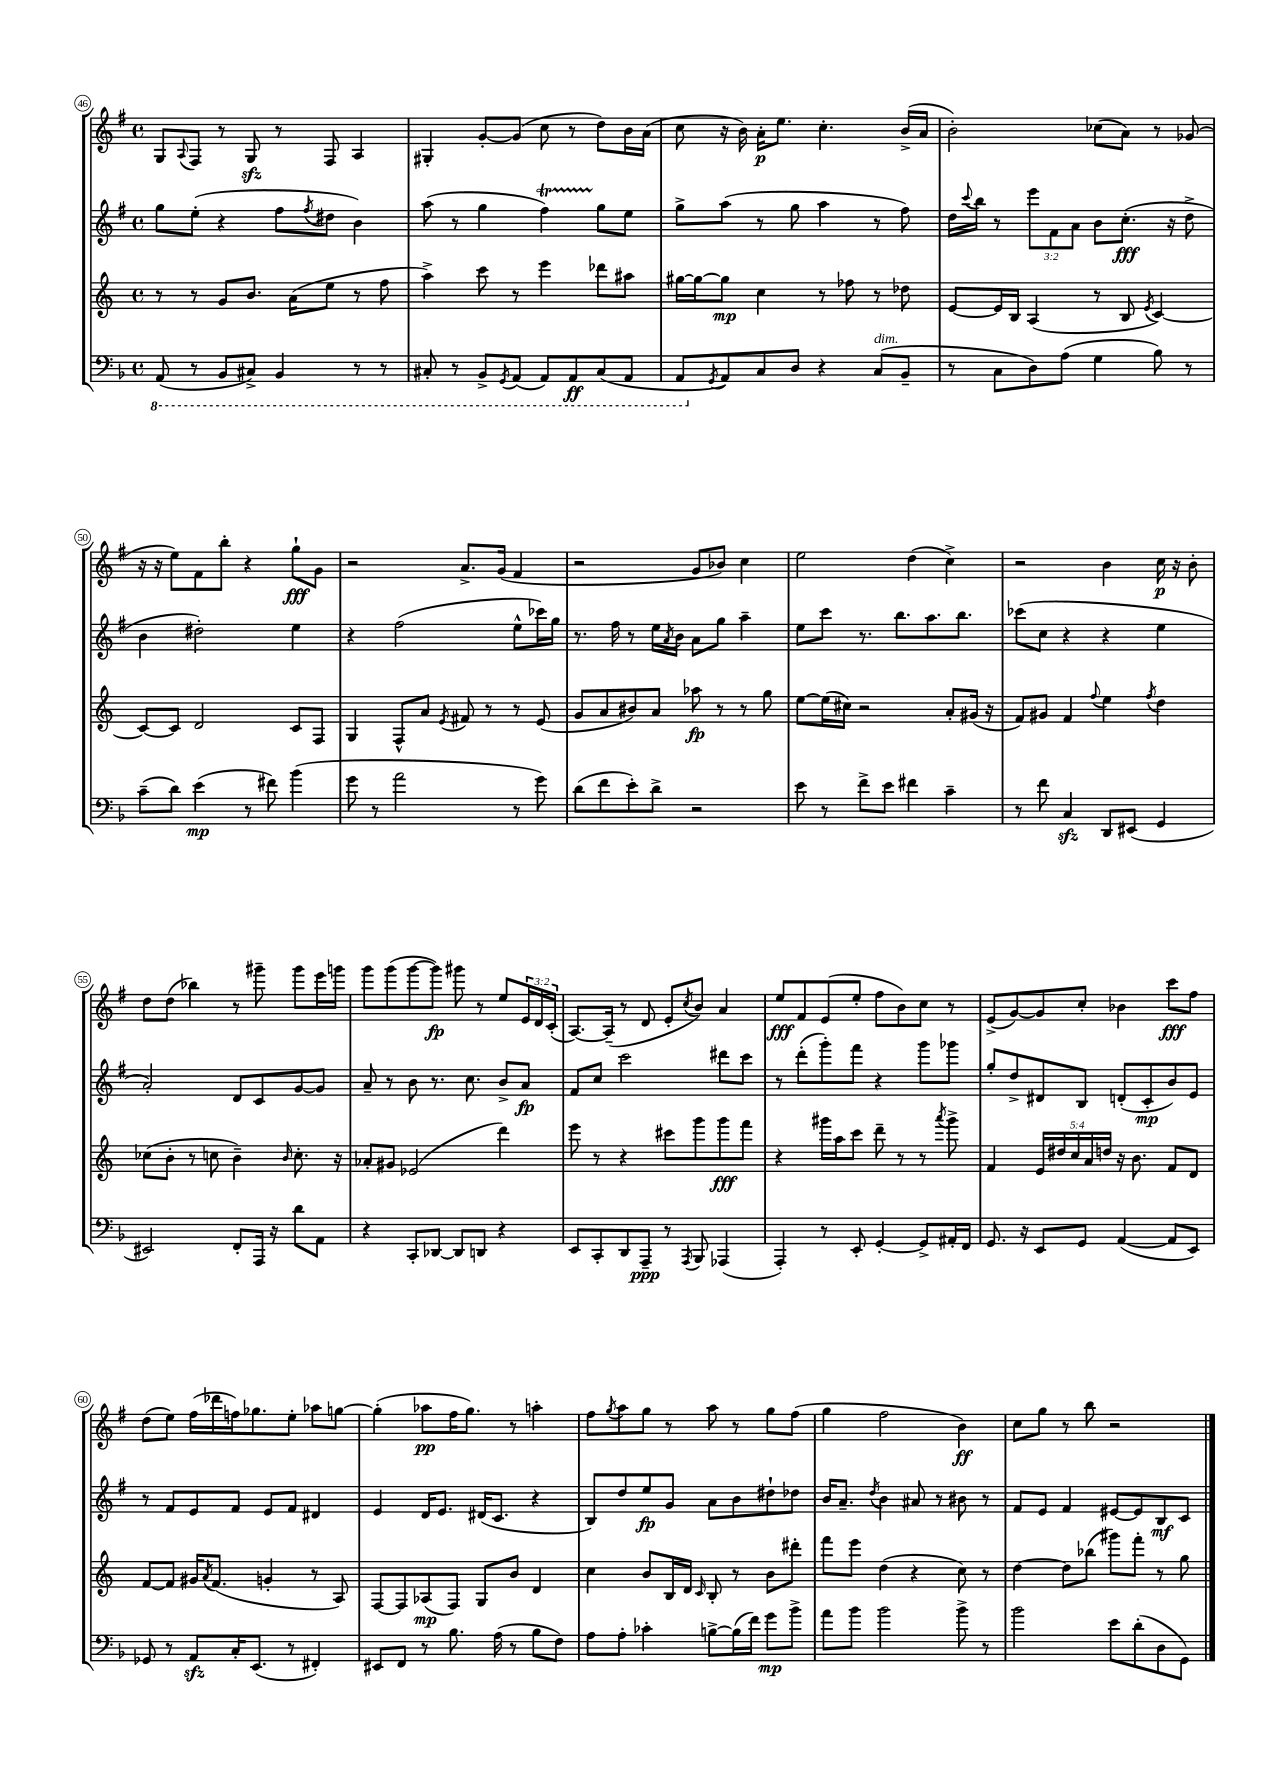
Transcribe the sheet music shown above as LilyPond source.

<<
\new StaffGroup <<
\new Staff = "s0" {
    \clef treble \key g \major \defaultTimeSignature \time 4/4 \override Staff.TupletNumber.text = #tuplet-number::calc-fraction-text
    g8 \appoggiatura { a8 } fis8 r8 g8\sfz r8 fis8 a4 |
    gis4-. g'8~-. g'8( c''8 r8 d''8) b'16 a'16( |
    c''8 r16 b'16) a'16-.\p e''8. c''4.-. b'16->( a'16 |
    b'2-.) ces''8( a'8) r8 ges'8( |
    r16 r16 e''8) fis'8 b''8-. r4 g''8-!\fff g'8 |
    r2 a'8.-> g'16( fis'4 |
    r2 g'8 bes'8) c''4 |
    e''2 d''4( c''4->) |
    r2 b'4 c''16\p r16 b'8-. |
    d''8 d''8( bes''4) r8 gis'''8-- gis'''8 e'''16 g'''16 |
    g'''8 g'''8( g'''8~ g'''8\fp) gis'''8 r8 e''8 \tuplet 3/2 { e'16 d'16 c'16-.( } |
    a8.~) a16--( r8 d'8 e'8-. \acciaccatura { c''8 } b'8) a'4 |
    e''8\fff fis'8 e'8( e''8-. fis''8 b'8) c''8 r8 |
    e'8->( g'8~) g'8 c''8-. bes'4 c'''8\fff fis''8 |
    d''8( e''8) fis''16( des'''16 f''16) ges''8. e''8-. aes''8 g''8~ |
    g''4-.( aes''8\pp fis''16 g''8.) r8 a''4-. |
    fis''8 \acciaccatura { g''8 } a''8 g''8 r8 a''8 r8 g''8 fis''8( |
    g''4 fis''2 b'4\ff) |
    c''8 g''8 r8 b''8 r2 \bar "|." |
}
\new Staff = "s1" {
    \clef treble \key g \major \defaultTimeSignature \time 4/4 \override Staff.TupletNumber.text = #tuplet-number::calc-fraction-text
    g''8 e''8-.( r4 fis''8 \acciaccatura { fis''8 } dis''8 b'4) |
    a''8( r8 g''4 fis''4\startTrillSpan) g''8\stopTrillSpan e''8 |
    g''8-> a''8( r8 g''8 a''4 r8 fis''8) |
    d''16 \appoggiatura { c'''8 } b''16 r8 \tuplet 3/2 { e'''8 fis'8 a'8 } b'8 c''8.-.\fff( r16 d''8-> |
    b'4 dis''2-.) e''4 |
    r4 fis''2( e''8-^ ces'''16) g''16 |
    r8. fis''16 r8 e''16 \acciaccatura { a'8 } b'16 a'8 g''8 a''4-- |
    e''8 c'''8 r8. b''8. a''8. b''8. |
    ces'''8( c''8 r4 r4 e''4 |
    a'2-.) d'8 c'8 g'8~ g'8 |
    a'8-- r8 b'8 r8. c''8. b'8-> a'8\fp |
    fis'8 c''8 c'''2 dis'''8 c'''8 |
    r8 d'''8-.( g'''8-.) fis'''8 r4 g'''8 ges'''8 |
    g''8-. d''8-> dis'8 b8 d'8-.( c'8-.\mp b'8) e'8 |
    r8 fis'8 e'8 fis'8 e'8 fis'8 dis'4 |
    e'4 d'16 e'8. dis'16( c'8. r4 |
    b8) d''8 e''8\fp g'8 a'8 b'8 dis''8-! des''8 |
    b'16 a'8.-- \acciaccatura { d''8 } b'4 ais'8 r8 bis'8 r8 |
    fis'8 e'8 fis'4 eis'8~ eis'8 b8\mf c'8 \bar "|." |
}
\new Staff = "s2" {
    \clef treble \key c \major \defaultTimeSignature \time 4/4 \override Staff.TupletNumber.text = #tuplet-number::calc-fraction-text
    r8 r8 g'8 b'8. a'16( e''8 r8 f''8 |
    a''4->) c'''8 r8 e'''4 des'''8 ais''8 |
    gis''16~ gis''16~ gis''8\mp c''4 r8 fes''8 r8 des''8 |
    e'8~ e'16 b16 a4( r8 b8 \acciaccatura { e'8 } c'4~) |
    c'8~ c'8 d'2 c'8 f8 |
    g4 f8-^ a'8 \acciaccatura { e'8 } fis'8 r8 r8 e'8( |
    g'8 a'8 bis'8) a'8 aes''8\fp r8 r8 g''8 |
    e''8~ e''16( cis''16) r2 a'8-. gis'16( r16 |
    f'8) gis'8 f'4 \appoggiatura { f''8 } e''4 \acciaccatura { f''8 } d''4 |
    ces''8( b'8-. r8 c''8 b'4--) \grace { b'16 } c''8.-. r16 |
    aes'8-. gis'8 ees'2( d'''4) |
    e'''8 r8 r4 cis'''8 g'''8 g'''8\fff f'''8 |
    r4 gis'''16 a''16 c'''8 d'''8-- r8 r8 \acciaccatura { a'''8 } gis'''8-> |
    f'4 \tuplet 5/4 { e'16 dis''16 c''16 a'16 d''16 } r16 b'8. f'8 d'8 |
    f'8~ f'8 gis'16 \acciaccatura { a'8 } f'8.( g'4-. r8 a8) |
    f8~ f8 aes8\mp( f8) g8 b'8 d'4 |
    c''4 b'8 b16 d'16 \grace { c'16 } b8-. r8 b'8 dis'''8-. |
    f'''8 e'''8 d''4( r4 c''8) r8 |
    d''4~ d''8 bes''8( gis'''8) f'''8-. r8 g''8 \bar "|." |
}
\new Staff = "s3" {
    \clef bass \key f \major \defaultTimeSignature \time 4/4
    \ottava #-1 a,,8( r8 bes,,8 cis,8->) bes,,4 r8 r8 |
    cis,8-. r8 bes,,8-> \acciaccatura { g,,8 } a,,8( a,,8) a,,8\ff cis,8( a,,8 |
    a,,8 \ottava #0 \acciaccatura { g,8 } a,8) c8 d8 r4 c8^\markup { \italic "dim." }( bes,8-- |
    r8 c8 d8) a8( g4 bes8) r8 |
    c'8--( d'8) e'4\mp( r8 fis'8) bes'4( |
    g'8 r8 a'2 r8 g'8) |
    d'8( f'8 e'8-.) d'8-> r2 |
    e'8 r8 f'8-> e'8 fis'4 c'4-- |
    r8 f'8 c4\sfz d,8 eis,8( g,4 |
    eis,2) f,8-. a,,16 r16 d'8 a,8 |
    r4 c,8-. des,8~ des,8 d,8 r4 |
    e,8 c,8-. d,8 a,,8--\ppp r8 \acciaccatura { a,,8 } bes,,8 aes,,4( |
    a,,4-.) r8 e,8-. g,4~-. g,8-> ais,16-. f,16 |
    g,8. r16 e,8 g,8 a,4~( a,8 e,8) |
    ges,8 r8 a,8\sfz c16-. e,8.( r8 fis,4-.) |
    eis,8 f,8 r8 bes8. a16( r8 bes8 f8) |
    a8 a8-. ces'4-. b8~-> b16( f'16) g'8\mp bes'8-> |
    a'8 bes'8 bes'2 bes'8-> r8 |
    bes'2 e'8 d'8-.( d8 g,8) \bar "|." |
}
>>
>>
\layout { \context { \Score currentBarNumber = #46 \override BarNumber.stencil = #(make-stencil-circler 0.1 0.3 ly:text-interface::print) } }
